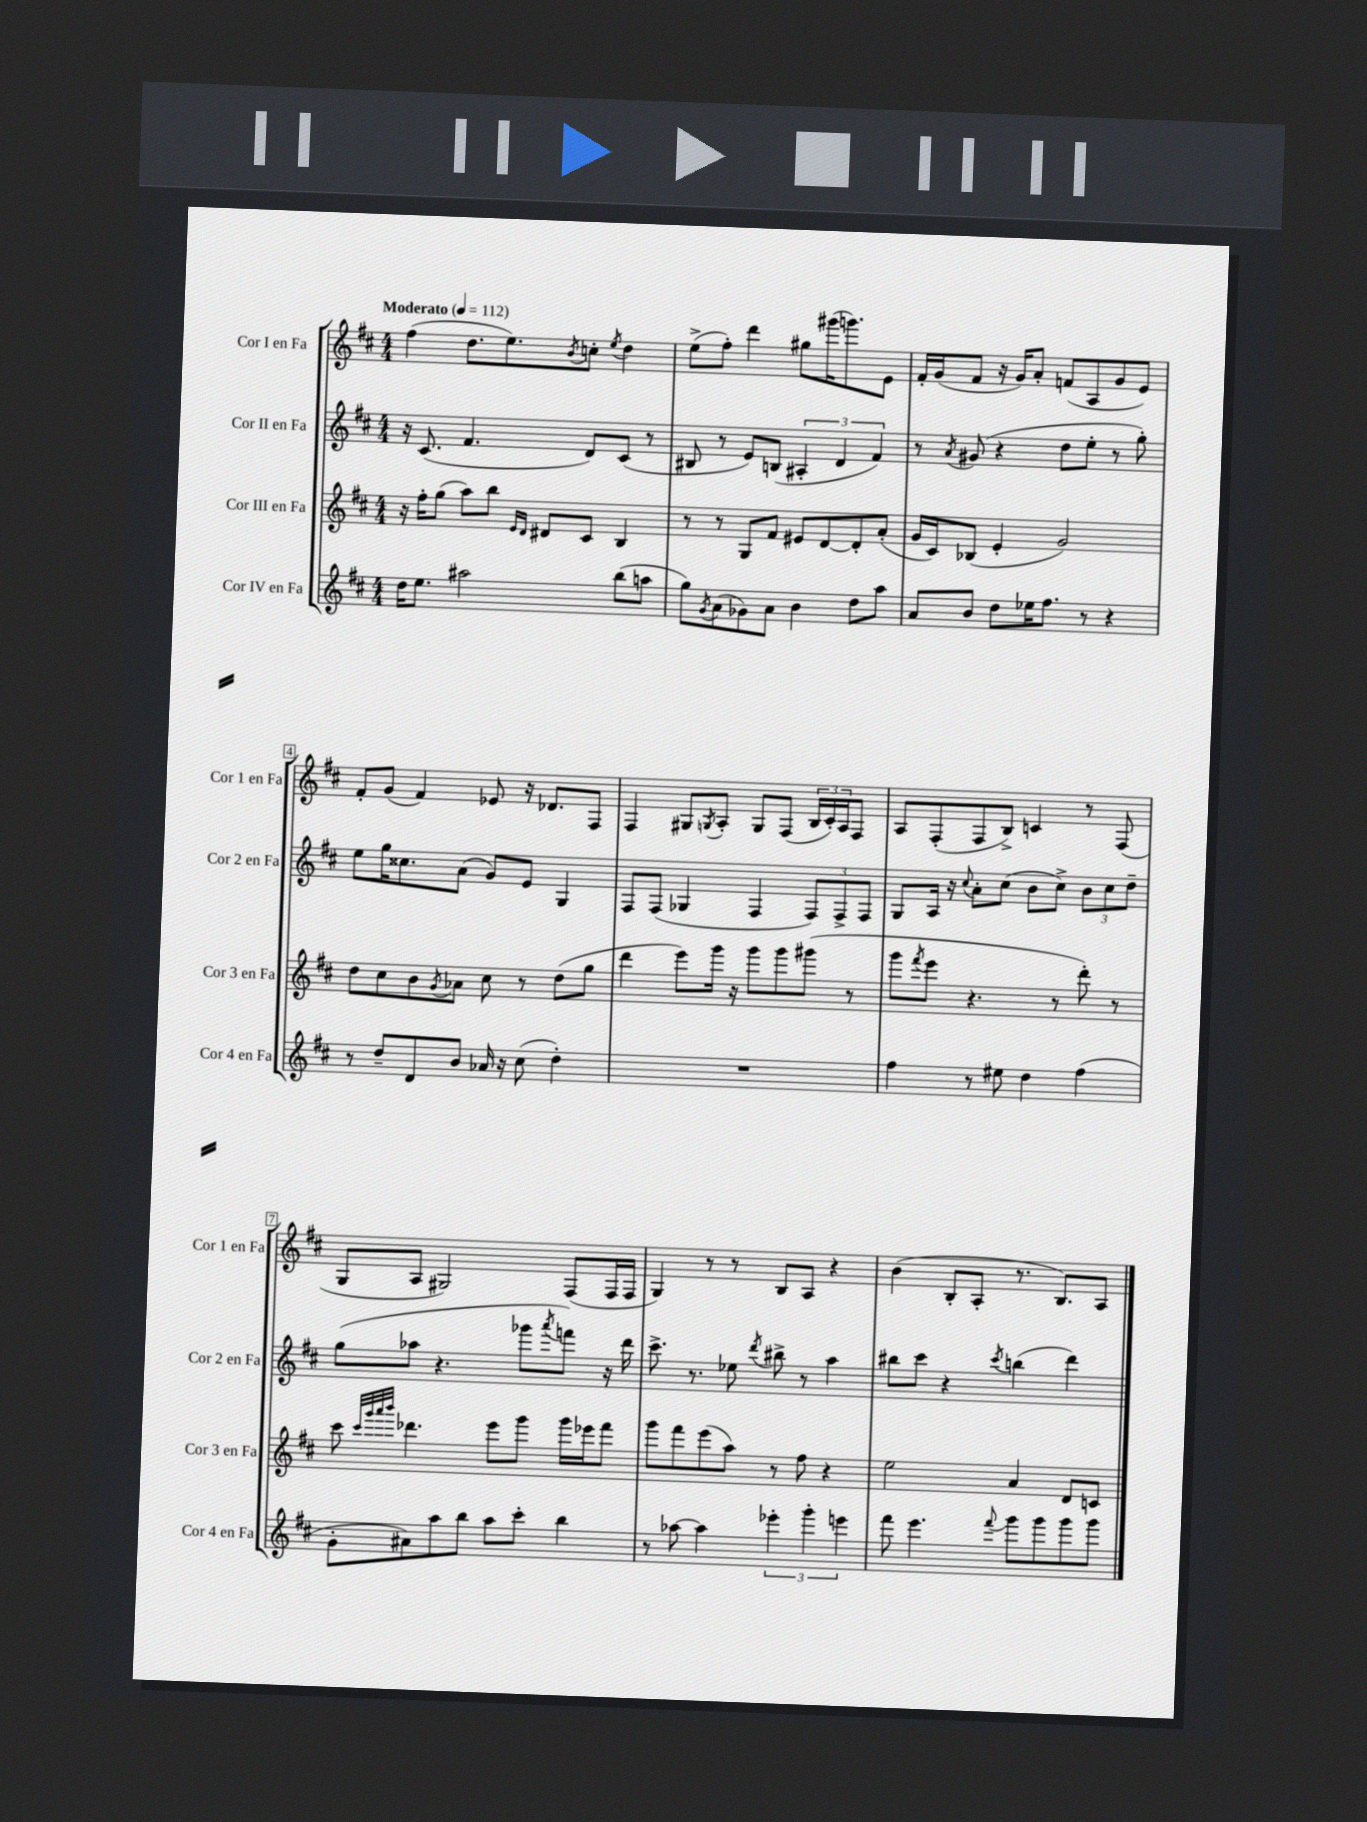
<<
\new StaffGroup <<
\new Staff = "s0" \with { instrumentName = "Cor I en Fa" shortInstrumentName = "Cor 1 en Fa" } {
    \clef treble \key d \major \numericTimeSignature \time 4/4 \tempo "Moderato" 4 = 112
    fis''4( d''8. e''8.) \acciaccatura { b'8 } c''8-. \acciaccatura { e''8 } d''4 |
    e''8->( fis''8-.) d'''4 gis''8 gis'''16( g'''8.) e'8 |
    fis'16-. g'16( fis'8 r16 g'16) a'8-. f'8( a8 g'8 e'8) |
    fis'8-. g'8( fis'4) ees'8 r16 des'8. fis8 |
    fis4 gis8 \acciaccatura { g8 } a8-. g8 fis8( \tuplet 3/2 { b16 cis'16-.) a16 } fis8 |
    a8 fis8-.( fis8 b8->) c'4 r8 fis8( |
    g8 a8 gis2) fis8( fis16 fis16 |
    g4) r8 r8 b8 a8 r4 |
    b'4( b8-. a8-. r8. b8.) a8 \bar "|." |
}
\new Staff = "s1" \with { instrumentName = "Cor II en Fa" shortInstrumentName = "Cor 2 en Fa" } {
    \clef treble \key d \major \numericTimeSignature \time 4/4
    r16 cis'8.( fis'4. d'8) cis'8( r8 |
    bis8 r8 e'8) b8( \tuplet 3/2 { ais4-. d'4 fis'4) } |
    r8 \acciaccatura { a'8 } gis'8( r4 d''8 e''8-. r8 g''8-.) |
    e''8 g''16 cisis''8. a'8( g'8) e'8 g4 |
    fis8 fis8( ges4 fis4 \tuplet 3/2 { fis8) fis8-> fis8 } |
    g8 a16 r16 \appoggiatura { cis''8 } a'8-. cis''8( b'8 cis''8->) \tuplet 3/2 { b'8 cis''8 d''8-- } |
    g''8( aes''8 r4. ges'''8 \acciaccatura { a'''8 } f'''8) r16 d'''16 |
    cis'''8.-> r8. ees''8 \acciaccatura { d'''8 } bis''8-> r8 a''4 |
    bis''8 cis'''8 r4 \acciaccatura { cis'''8 } b''4( d'''4) \bar "|." |
}
\new Staff = "s2" \with { instrumentName = "Cor III en Fa" shortInstrumentName = "Cor 3 en Fa" } {
    \clef treble \key d \major \numericTimeSignature \time 4/4
    r16 fis''16-. g''8( a''8) b''8 \grace { e'16 d'16 } dis'8 cis'8 b4 |
    r8 r8 g8 fis'8 eis'8 d'8~ d'8-. a'8-.( |
    g'16 cis'16) bes8( e'4-. g'2) |
    d''8 cis''8 b'8 \acciaccatura { g'8 } aes'8 cis''8 r8 d''8( g''8 |
    d'''4 e'''8) g'''16 r16 g'''8 g'''8 gis'''8( r8 |
    g'''8 \acciaccatura { fis'''8 } e'''8 r4. r8 d'''8-.) r8 |
    cis'''8 \grace { cis'''32 g'''32 a'''32 b'''32 } des'''4. e'''8 g'''8 g'''16 ees'''16 fis'''8 |
    g'''8 fis'''8 e'''8( a''8) r8 fis''8 r4 |
    e''2 a'4 d'8 c'8 \bar "|." |
}
\new Staff = "s3" \with { instrumentName = "Cor IV en Fa" shortInstrumentName = "Cor 4 en Fa" } {
    \clef treble \key d \major \numericTimeSignature \time 4/4
    d''16 e''8. ais''2 b''8( a''8 |
    g''8) \acciaccatura { g'8 } a'8( ges'8) a'8 b'4 d''8 a''8 |
    a'8 b'8 d''8 ees''16 fis''8. r8 r4 |
    r8 d''8-- d'8 b'8 aes'16 r16 cis''8( d''4-.) |
    R1 |
    fis''4 r8 eis''8 d''4 fis''4( |
    g'8-. ais'8) a''8 b''8 a''8 cis'''8-. b''4 |
    r8 aes''8~ aes''4 \tuplet 3/2 { ees'''4-. g'''4-. e'''4 } |
    fis'''8 e'''4. \appoggiatura { fis'''8 } g'''8 g'''8 g'''8 g'''8 \bar "|." |
}
>>
>>
\layout { \context { \Score \override BarNumber.stencil = #(make-stencil-boxer 0.1 0.3 ly:text-interface::print) } }
